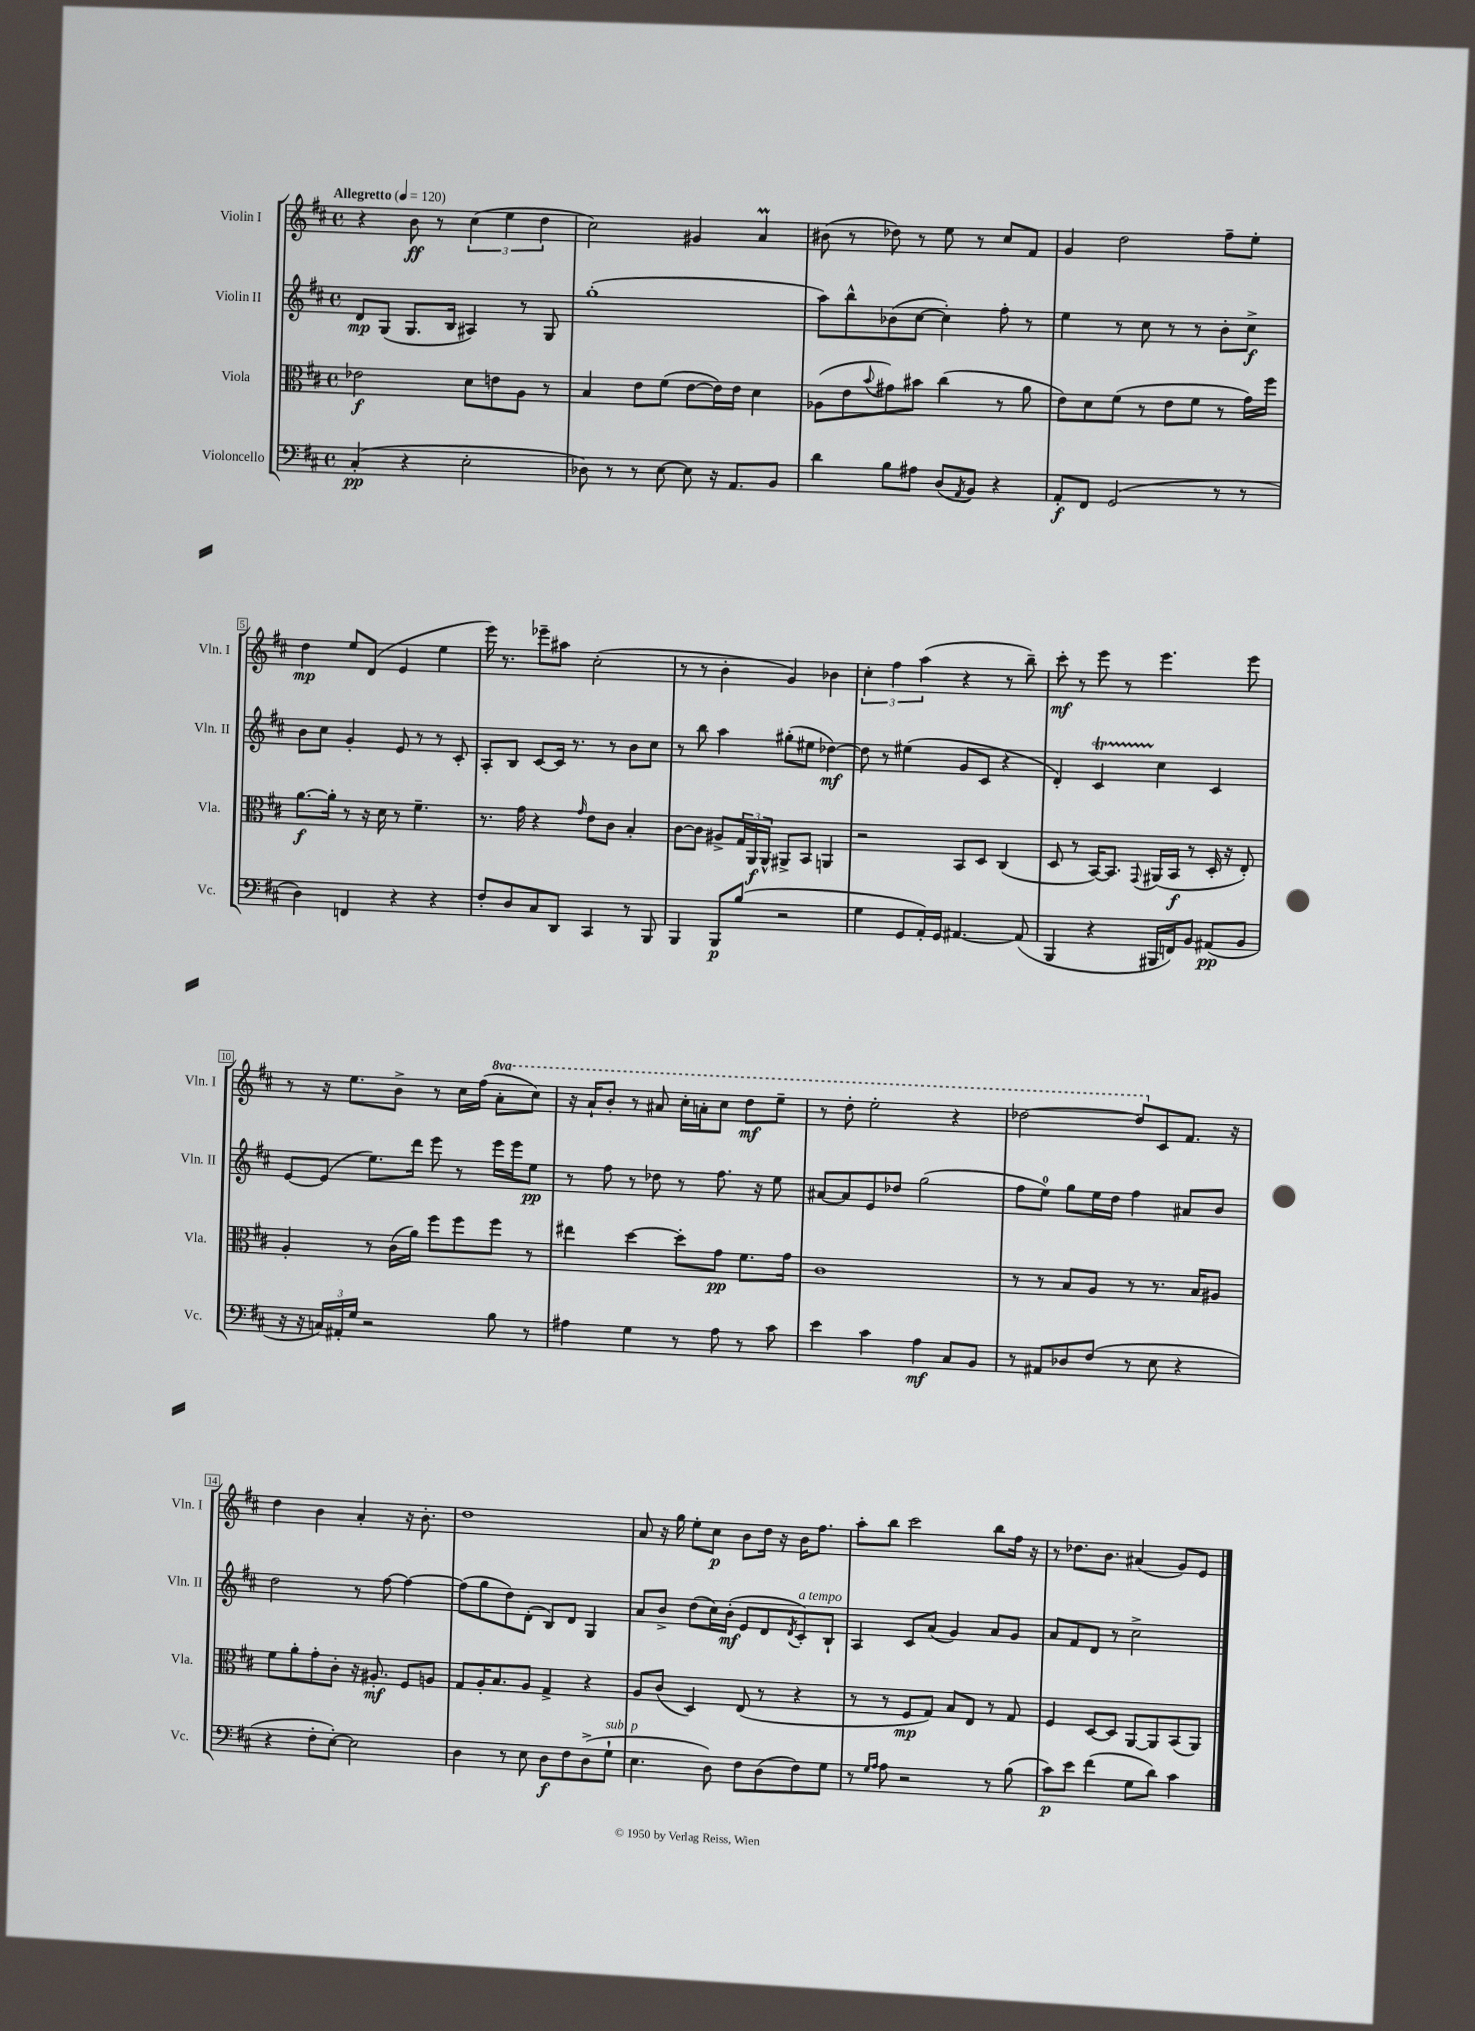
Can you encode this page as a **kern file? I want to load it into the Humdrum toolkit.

**kern	**dynam	**kern	**dynam	**kern	**dynam	**kern	**dynam
*part4	*part4	*part3	*part3	*part2	*part2	*part1	*part1
*staff4	*staff4	*staff3	*staff3	*staff2	*staff2	*staff1	*staff1
*I"Violoncello	*	*I"Viola	*	*I"Violin II	*	*I"Violin I	*
*I'Vc.	*	*I'Vla.	*	*I'Vln. II	*	*I'Vln. I	*
*clefF4	*	*clefC3	*	*clefG2	*	*clefG2	*
*k[f#c#]	*	*k[f#c#]	*	*k[f#c#]	*	*k[f#c#]	*
*M4/4	*	*M4/4	*	*M4/4	*	*M4/4	*
*met(c)	*	*met(c)	*	*met(c)	*	*met(c)	*
*MM120	*	*MM120	*	*MM120	*	*MM120	*
=1	=1	=1	=1	=1	=1	=1	=1
!	!	!	!	!	!	!LO:TX:a:B:t=Allegretto	!
(4C#'/	pp	2e-X\	f	8d/L	mp	4r	.
.	.	.	.	(8G/J	.	.	.
4r	.	.	.	8.G/L	.	8b\	ff
.	.	.	.	.	.	8r	.
.	.	.	.	16B/Jk	.	.	.
2E'\	.	8d\L	.	4A#X/)	.	(6cc#\	.
.	.	8en\	.	.	.	.	.
.	.	.	.	.	.	6ee\	.
.	.	8A\J	.	8r	.	.	.
.	.	.	.	.	.	6dd\	.
.	.	8r	.	8G/	.	.	.
=2	=2	=2	=2	=2	=2	=2	=2
8D-X\)	.	4B/	.	(1gg'	.	2cc#\)	.
8r	.	.	.	.	.	.	.
8r	.	8e\L	.	.	.	.	.
[8E\	.	(8f#\J	.	.	.	.	.
8E\]	.	[8e\L	.	.	.	4g#X/	.
16r	.	16e\L])	.	.	.	.	.
8.AA/L	.	16e\JJ	.	.	.	.	.
.	.	4d\	.	.	.	4aM/	.
8BB/J	.	.	.	.	.	.	.
=3	=3	=3	=3	=3	=3	=3	=3
4d\	.	(8A-X\L	.	8aa\L)	.	(8b#X\	.
.	.	8e\	.	8bb^^\	.	8r	.
.	.	8qqb/	.	.	.	.	.
8B\L	.	8g#X\)	.	(8b-X\	.	8dd-X\)	.
8A#X\J	.	8b#X\J	.	[8cc#\J	.	8r	.
(8D/L	.	(4cc#\	.	4cc#'\])	.	8ee\	.
8qAA/	.	.	.	.	.	.	.
8BB/J)	.	.	.	.	.	8r	.
4r	.	8r	.	8ff#'\	.	8cc#/L	.
.	.	8a\	.	8r	.	8f#/J	.
=4	=4	=4	=4	=4	=4	=4	=4
8AA'/L	f	8e\L)	.	4ee\	.	4g/	.
8FF#/J	.	8d\	.	.	.	.	.
(2GG/	.	(8f#\J	.	8r	.	2dd\	.
.	.	8r	.	8cc#\	.	.	.
.	.	8e\L	.	8r	.	.	.
.	.	8f#\J	.	8r	.	.	.
8r	.	8r	.	8b'\L	.	8ff#~\L	.
8r	.	16g\LL)	.	8cc#^\J	f	8ee'\J	.
.	.	16ff#\JJ	.	.	.	.	.
!!LO:LB:g=z
=5	=5	=5	=5	=5	=5	=5	=5
4D\)	.	[8.a\L	f	8b\L	.	4dd\	mp
.	.	.	.	8cc#\J	.	.	.
.	.	16a'\Jk]	.	.	.	.	.
4FFn/	.	8r	.	4g'/	.	8ee/L	.
.	.	16r	.	.	.	(8d/J	.
.	.	16d\	.	.	.	.	.
4r	.	8r	.	8e/	.	4e/	.
.	.	4.f#~\	.	8r	.	.	.
4r	.	.	.	8r	.	4ee\	.
.	.	.	.	8c#'/	.	.	.
=6	=6	=6	=6	=6	=6	=6	=6
8F#'/L	.	8.r	.	8A'/L	.	16eee\)	.
.	.	.	.	.	.	8.r	.
8D/	.	.	.	8B/J	.	.	.
.	.	16g\	.	.	.	.	.
8C#/	.	4r	.	[8c#/L	.	8eee-X~\L	.
8DD/J	.	.	.	16c#/Jk]	.	8aa#X\J	.
.	.	.	.	8.r	.	.	.
.	.	16qqg/	.	.	.	.	.
4CC#/	.	8e\L	.	.	.	(2cc#'\	.
.	.	8c#\J	.	8r	.	.	.
8r	.	4B'/	.	8b\L	.	.	.
8BBB/	.	.	.	8cc#\J	.	.	.
=7	=7	=7	=7	=7	=7	=7	=7
4BBB/	.	[8c#\L	.	8r	.	8r	.
.	.	8c#\J]	.	8bb\	.	8r	.
8BBB/L	p	8A#X^/L	.	4aa\	.	4b'\	.
(8B/J	.	24G/L	.	.	.	.	.
.	.	24AA/	f	.	.	.	.
.	.	24AA^^/JJ	.	.	.	.	.
2r	.	8AA#X^/L	.	(8gg#X'\L	.	4g/)	.
.	.	8BB/J	.	8ee#X\J	.	.	.
.	.	4AAn/	.	[4dd-X\)	mf	4b-X\	.
=8	=8	=8	=8	=8	=8	=8	=8
4G\	.	2r	.	8dd-\]	.	6cc#'\	.
.	.	.	.	8r	.	.	.
.	.	.	.	.	.	6ff#\	.
8GG/L	.	.	.	(4ee#X\	.	.	.
.	.	.	.	.	.	(6aa\	.
16AA'/L)	.	.	.	.	.	.	.
16GG/JJ	.	.	.	.	.	.	.
[4.AA#X/	.	8BB/L	.	8g/L	.	4r	.
.	.	8D/J	.	8c#/J	.	.	.
.	.	(4C#/	.	4r	.	8r	.
(8AA#/]	.	.	.	.	.	8bb~\)	.
=9	=9	=9	=9	=9	=9	=9	=9
4BBB/	.	8D/	.	4d'/)	.	8ccc#'\	mf
.	.	8r	.	.	.	8r	.
4r	.	[16BB/KL)	.	4c#t/	.	8eee\	.
.	.	8.BB/J]	.	.	.	.	.
.	.	.	.	.	.	8r	.
.	.	8qqGG/	.	.	.	.	.
16BBB#X/LL	.	(16AA#X/LL	.	4cc#\	.	4.eee\	.
16FFn/J)	.	16BB/JJ	f	.	.	.	.
8BB/J	.	8r	.	.	.	.	.
(8AA#X/L	pp	16D'/	.	4c#/	.	.	.
.	.	16r	.	.	.	.	.
8BB/J	.	8E'/)	.	.	.	8eee\	.
!!LO:LB:g=z
=10	=10	=10	=10	=10	=10	=10	=10
16r	.	4A'/	.	[8e/L	.	8r	.
16r	.	.	.	.	.	.	.
24Cn/LL)	.	.	.	(8e/J]	.	16r	.
24AA#X'/	.	.	.	.	.	.	.
.	.	.	.	.	.	8.ee\L	.
24G/JJ	.	.	.	.	.	.	.
2r	.	8r	.	8.ee\L)	.	.	.
.	.	(16c#\LL	.	.	.	8b^\J	.
.	.	16a\JJ)	.	16ddd\Jk	.	.	.
.	.	8ff#\L	.	8eee\	.	8r	.
.	.	8ff#\	.	8r	.	16cc#\LL	.
.	.	.	.	.	.	(16ff#\JJ	.
*	*	*	*	*	*	*8va	*
8B\	.	8ff#\J	.	16eee\LL	.	8aa'\L	.
.	.	.	.	16eee\J	.	.	.
8r	.	8r	.	8ee\J	pp	8ccc#\J)	.
=11	=11	=11	=11	=11	=11	=11	=11
4A#X\	.	4ee#X\	.	8r	.	16r	.
.	.	.	.	.	.	16aa`/KL	.
.	.	.	.	8ff#\	.	8bb'/J	.
4G\	.	[4dd\	.	8r	.	8r	.
.	.	.	.	8dd-X\	.	8aa#X/	.
8r	.	8dd'\L]	.	8r	.	16ccc#'\LL	.
.	.	.	.	.	.	16aan'\J	.
8A#\	.	8g\J	pp	8.ff#\	.	8ccc#\J	.
8r	.	8.f#\L	.	.	.	8ddd\L	mf
.	.	.	.	16r	.	.	.
8c#\	.	.	.	8ee\	.	8eee~\J	.
.	.	16g\Jk	.	.	.	.	.
=12	=12	=12	=12	=12	=12	=12	=12
4e\	.	1c#	.	[8a#X/L	.	8r	.
.	.	.	.	8a#/]	.	8ddd'\	.
4c#\	.	.	.	8e/	.	2eee'\	.
.	.	.	.	8dd-X/J	.	.	.
4A\	mf	.	.	(2gg\	.	.	.
8C#/L	.	.	.	.	.	4r	.
8BB/J	.	.	.	.	.	.	.
=13	=13	=13	=13	=13	=13	=13	=13
8r	.	8r	.	8ff#\L	.	[2ddd-X\	.
8AA#X/L	.	8r	.	8ee\J)	.	.	.
8D-X/	.	8B/L	.	8gg\L	.	.	.
(8F#/J	.	8A/J	.	16ee\L	.	.	.
.	.	.	.	16dd\JJ	.	.	.
8r	.	8r	.	4ff#\	.	8ddd-/L]	.
*	*	*	*	*	*	*X8va	*
8E\	.	8.r	.	.	.	8c#/	.
4r	.	.	.	8a#X/L	.	8.f#/J	.
.	.	16B/KL	.	.	.	.	.
.	.	8A#X/J	.	8b/J	.	.	.
.	.	.	.	.	.	16r	.
!!LO:LB:g=z
=14	=14	=14	=14	=14	=14	=14	=14
4r	.	8f#\L	.	2dd\	.	4dd\	.
.	.	8a'\	.	.	.	.	.
8F#'\L	.	8g'\	.	.	.	4b\	.
[8E'\J)	.	8c#'\J	.	.	.	.	.
2E\]	.	16r	.	8r	.	4a'/	.
.	.	8.A#X'/	mf	.	.	.	.
.	.	.	.	[8ff#\	.	.	.
.	.	8F#/L	.	4ff#\_	.	16r	.
.	.	.	.	.	.	8.b'\	.
.	.	8An/J	.	.	.	.	.
=15	=15	=15	=15	=15	=15	=15	=15
4D\	.	8G/L	.	(8ff#\L]	.	1dd	.
.	.	16A'/K	.	8gg\	.	.	.
.	.	8.B/	.	.	.	.	.
8r	.	.	.	8dd\)	.	.	.
8E\	.	8A/J	.	(8d'\J	.	.	.
8D\L	f	4G^/	.	8B/L)	.	.	.
8F#\	.	.	.	8d/J	.	.	.
(8D^\	.	4r	.	4G/	.	.	.
!LO:TX:a:i:t=sub. p	!	!	!	!	!	!	!
8G`\J	.	.	.	.	.	.	.
=16	=16	=16	=16	=16	=16	=16	=16
4.E\	.	8A/L	.	8a/L	.	8a/	.
.	.	(8c#/J	.	8b^/J	.	16r	.
.	.	.	.	.	.	16gg\	.
.	.	4D/)	.	(8dd\L	.	8ee'\L	.
8D\)	.	.	.	16cc#\L)	.	8cc#\J	p
.	.	.	.	(16b'\JJ	mf	.	.
8F#\L	.	(8E/	.	8e/L	.	8b\L	.
(8D\	.	8r	.	8d/	.	16dd\Jk	.
.	.	.	.	.	.	16r	.
.	.	.	.	8qd/	.	.	.
!	!	!	!	!LO:TX:a:i:t=a tempo	!	!	!
8F#\)	.	4r	.	8c#'/)	.	16b\KL	.
.	.	.	.	.	.	8.ff#\J	.
8G\J	.	.	.	8B`/J	.	.	.
=17	=17	=17	=17	=17	=17	=17	=17
8r	.	8r	.	4A/	.	8aa'\L	.
16qqG/LL	.	.	.	.	.	.	.
16qqA/JJ	.	.	.	.	.	.	.
8A\	.	8r	.	.	.	8bb\J	.
2r	.	8F#/L	mp	8c#/L	.	2ccc#\	.
.	.	8G/J)	.	(8a/J	.	.	.
.	.	8B/L	.	4g/)	.	.	.
.	.	8E/J	.	.	.	.	.
8r	.	8r	.	8a/L	.	8bb\L	.
(8B\	.	8G/	.	8g/J	.	16ff#\Jk	.
.	.	.	.	.	.	16r	.
=18	=18	=18	=18	=18	=18	=18	=18
8c#\L)	p	4F#/	.	8a/L	.	8r	.
8e\J	.	.	.	8f#/	.	8.dd-X\L	.
(4f#\	.	[8D/L	.	8d/J	.	.	.
.	.	.	.	.	.	8.b\J	.
.	.	8D/J]	.	8r	.	.	.
8G\L	.	[8AA/L	.	2cc#^\	.	(4a#X/	.
8d\J)	.	8AA/]	.	.	.	.	.
4c#\	.	(8BB/	.	.	.	8g/L)	.
.	.	8AA/J)	.	.	.	8e/J	.
==	==	==	==	==	==	==	==
*-	*-	*-	*-	*-	*-	*-	*-
